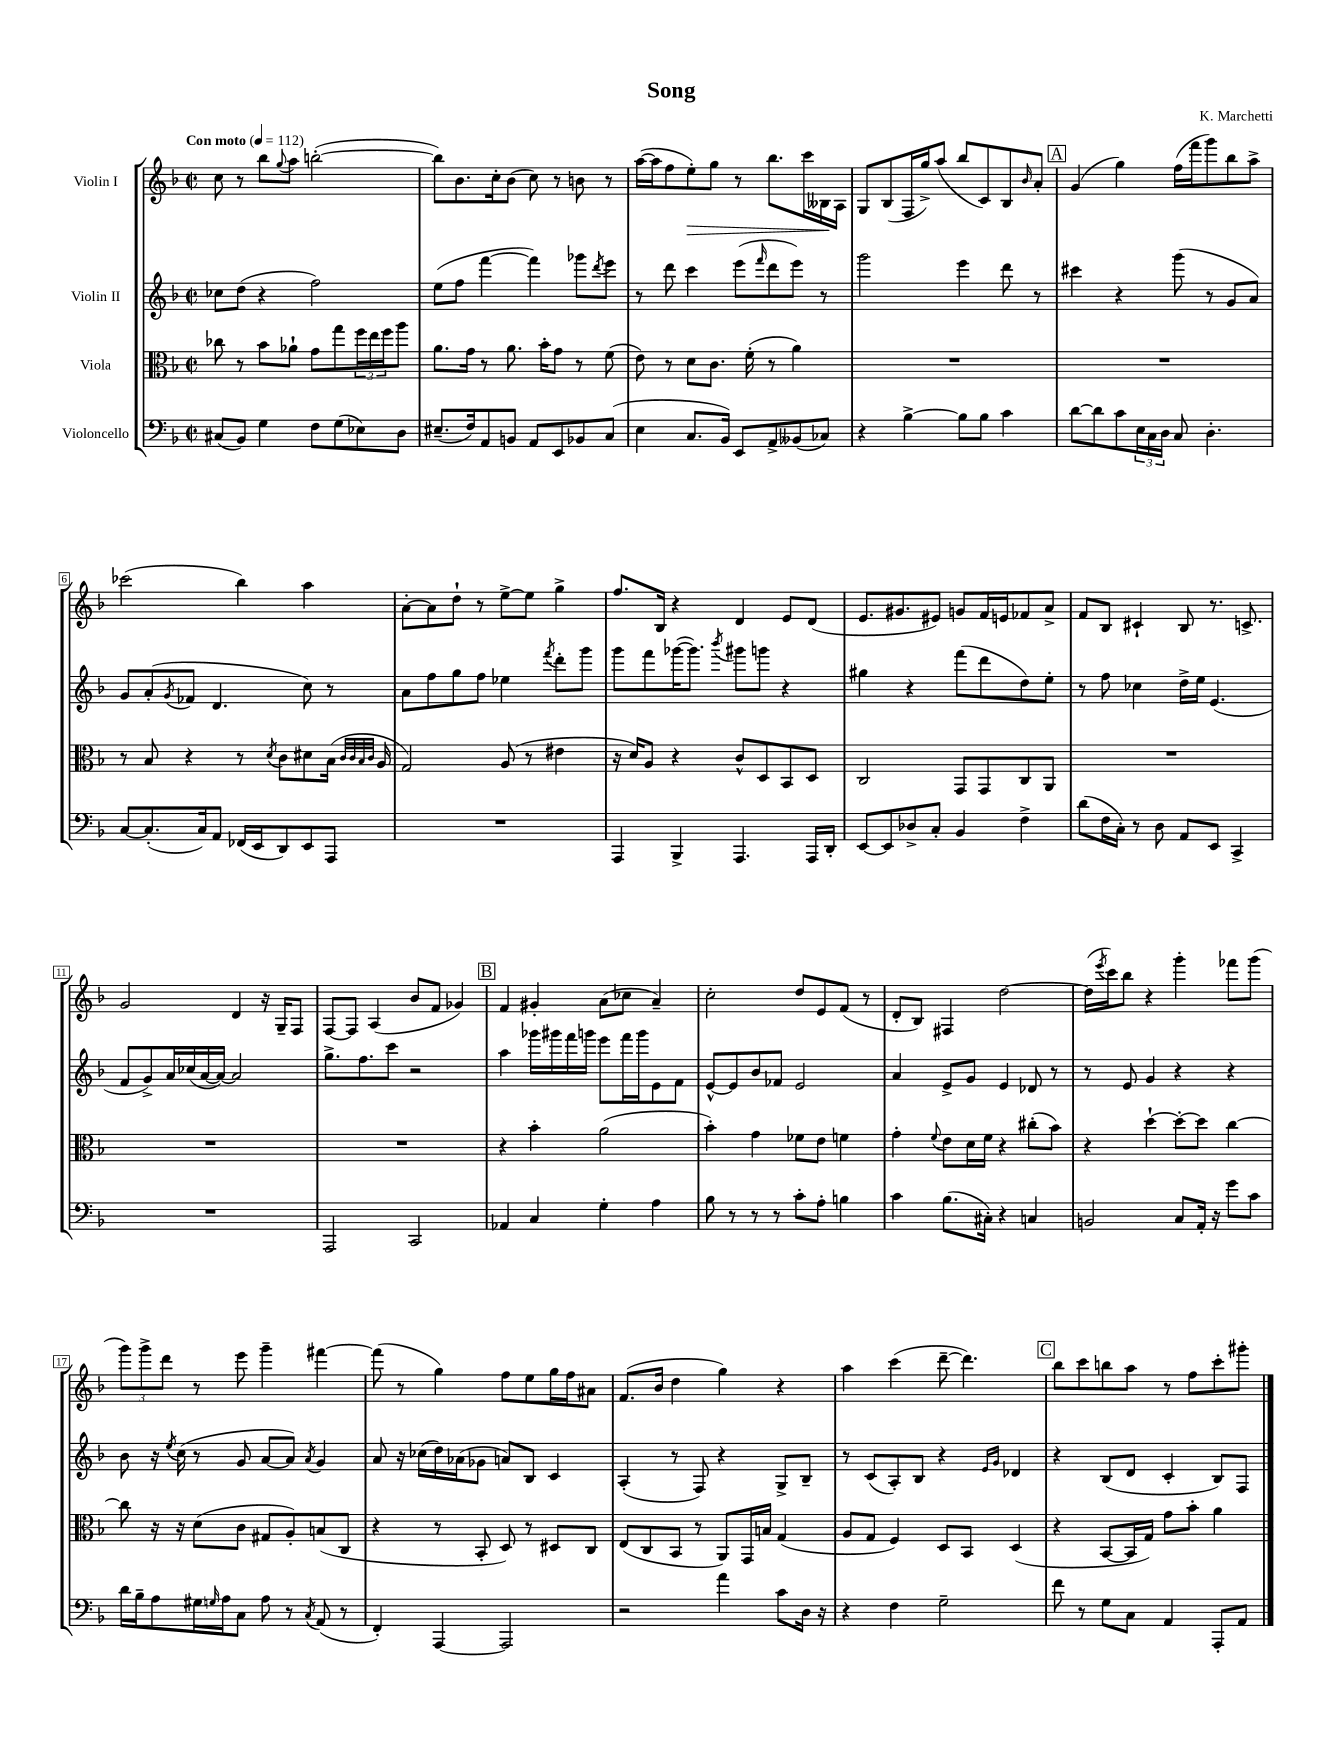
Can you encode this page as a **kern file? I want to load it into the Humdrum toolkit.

**kern	**kern	**kern	**kern	**dynam
*part4	*part3	*part2	*part1	*part1
*staff4	*staff3	*staff2	*staff1	*staff1
*I"Violoncello	*I"Viola	*I"Violin II	*I"Violin I	*
*clefF4	*clefC3	*clefG2	*clefG2	*
*k[b-]	*k[b-]	*k[b-]	*k[b-]	*
*M2/2	*M2/2	*M2/2	*M2/2	*
*met(c|)	*met(c|)	*met(c|)	*met(c|)	*
*MM112	*MM112	*MM112	*MM112	*
=1	=1	=1	=1	=1
!	!	!	!LO:TX:a:B:t=Con moto	!
(8C#X/L	8cc-X\	8cc-X\L	8cc\	.
8BB-/J)	8r	(8dd\J	8r	.
4G\	8b-\L	4r	8bb-\L	.
.	.	.	8qqgg/	.
.	8a-X`\J	.	8aa\J	.
8F\L	8g\L	2ff\)	([2bbn'\	.
(8G\	8gg\	.	.	.
8E-X\)	24ff\L	.	.	.
.	24ee\	.	.	.
.	24ff\J	.	.	.
8D\J	8aa\J	.	.	.
=2	=2	=2	=2	=2
(8.E#X~/L	8.a\L	(8ee\L	8bb\L])	.
.	.	8ff\J	8.b-\	.
16F/k)	16g\Jk	.	.	.
8AA/	8r	[4fff\	.	.
.	.	.	16cc'\k	.
8BBn/J	8.a\	.	(8b-\J	.
8AA/L	.	4fff\])	8cc\)	.
.	16b-'\KL	.	.	.
8EE/	8g\J	.	8r	.
8BB-X/	8r	8ggg-X\L	8bn\	.
.	.	8qddd/	.	.
(8C/J	(8f\	8eee\J	8r	.
=3	=3	=3	=3	=3
4E\	8e\)	8r	([16aa\LL	.
.	.	.	16aa\J]	.
.	8r	8ddd\	8ff\	.
!	!	!	!	!LO:HP:b
8.C/L	8d\L	4ccc\	8ee'\)	>
.	8.c\J	.	8gg\J	.
16BB-/Jk)	.	.	.	.
8EE/L	.	(8eee\L	8r	.
.	(16f'\	.	.	.
.	.	16qqfff/	.	.
8AA^/	8r	8ddd\	8.bb-\L	.
(8BB--X/	4a\)	8eee\J)	.	.
.	.	.	16ccc\L	.
8C-X/J)	.	8r	16B--X\	.
.	.	.	16A\JJ	]
=4	=4	=4	=4	=4
4r	1r	2ggg\	8G/L	.
.	.	.	(8B-/	.
[4B-^\	.	.	16F/L	.
.	.	.	16gg^/J)	.
.	.	.	(8aa/J	.
8B-\L]	.	4eee\	8bb-/L	.
8B-\J	.	.	8c/)	.
4c\	.	8ddd\	8B-/	.
.	.	.	16qqb-/	.
.	.	8r	8a'/J	.
!!LO:REH:place=s1:t=A
=5	=5	=5	=5	=5
[8d\L	1r	4ccc#X\	(4g/	.
8d\]	.	.	.	.
8c\	.	4r	4gg\)	.
24E\L	.	.	.	.
24C\	.	.	.	.
24D\JJ	.	.	.	.
8C/	.	(8ggg\	(16ff\LL	.
.	.	.	16fff\J	.
4.D'\	.	8r	8ggg\)	.
.	.	8g/L	8bb-\	.
.	.	8a/J)	8aa^\J	.
!!LO:LB:g=z
=6	=6	=6	=6	=6
[8C/L	8r	8g/L	(2ccc-X\	.
(8.C'/]	8B-/	(8a'/	.	.
.	.	8qg/	.	.
.	4r	8f-X/J	.	.
16C/k)	.	.	.	.
8AA/J	.	4.d/	.	.
(16FF-X/LL	8r	.	4bb-\)	.
16EE/J	.	.	.	.
.	8qd/	.	.	.
8DD/)	8c\L	.	.	.
8EE/	8d#X\	8cc\)	4aa\	.
8AAA/J	(16B-\Jk	8r	.	.
.	32qqc/LLL	.	.	.
.	32qqc/	.	.	.
.	32qqB-/	.	.	.
.	32qqc/JJJ	.	.	.
.	16A/	.	.	.
=7	=7	=7	=7	=7
1r	2G/)	8a\L	[8a'\L	.
.	.	8ff\	8a\]	.
.	.	8gg\	8dd`\J	.
.	.	8ff\J	8r	.
.	(8A/	4ee-X\	[8ee^\L	.
.	8r	.	8ee\J]	.
.	.	8qfff/	.	.
.	4e#X\	8ddd'\L	4gg^\	.
.	.	8ggg\J	.	.
=8	=8	=8	=8	=8
4AAA/	16r	8ggg\L	8.ff/L	.
.	16d/KL)	.	.	.
.	8A/J	8fff\	.	.
.	.	.	16B-/Jk	.
4BBB-^/	4r	([16ggg-X\K	4r	.
.	.	8.ggg-\J])	.	.
.	.	8qbbb-/	.	.
4.AAA/	8c^^/L	8ggg#X\L	4d/	.
.	8D/	8gggn\J	.	.
.	8BB-/	4r	8e/L	.
16AAA/LL	8D/J	.	(8d/J	.
16DD'/JJ	.	.	.	.
=9	=9	=9	=9	=9
[8EE/L	2C/	4gg#X\	8.e/L	.
8EE/]	.	.	.	.
.	.	.	8.g#X/	.
8D-X^/	.	4r	.	.
8C'/J	.	.	8e#X/J)	.
4BB-/	8GG/L	(8fff\L	8gn/L	.
.	8GG/	8ddd\	16f/L	.
.	.	.	16en/J	.
4F^\	8C/	8dd\)	8f-X/	.
.	8AA/J	8ee'\J	8a^/J	.
=10	=10	=10	=10	=10
(8d\L	1r	8r	8f/L	.
16F\L	.	8ff\	8B-/J	.
16C'\JJ)	.	.	.	.
8r	.	4cc-X\	4c#X`/	.
8D\	.	.	.	.
8AA/L	.	16dd^\LL	8B-/	.
.	.	16ee\JJ	.	.
8EE/J	.	(4.e/	8.r	.
4CC^/	.	.	.	.
.	.	.	8.cn^/	.
!!LO:LB:g=z
=11	=11	=11	=11	=11
1r	1r	8f/L	2g/	.
.	.	8g^/)	.	.
.	.	16a/L	.	.
.	.	(16cc-X/	.	.
.	.	[16a/	.	.
.	.	16a/JJ_)	.	.
.	.	2a/]	4d/	.
.	.	.	16r	.
.	.	.	16G~/KL	.
.	.	.	8F/J	.
=12	=12	=12	=12	=12
2AAA/	1r	8.gg^\L	[8F/L	.
.	.	.	8F/J]	.
.	.	8.ff\	.	.
.	.	.	(4A/	.
.	.	8ccc\J	.	.
2CC/	.	2r	8b-/L	.
.	.	.	8f/J	.
.	.	.	4g-X/)	.
!!LO:REH:place=s1:t=B
=13	=13	=13	=13	=13
4AA-X/	4r	4aa\	4f/	.
4C/	4b-'\	16ggg-X\LL	4g#X'/	.
.	.	16ggg#X\	.	.
.	.	16fff\	.	.
.	.	16gggn\JJ	.	.
4G'\	(2a\	8eee\L	(8a\L	.
.	.	16fff\L	8cc-X\J	.
.	.	16ggg\J	.	.
4A\	.	8e\	4a~/)	.
.	.	8f\J	.	.
=14	=14	=14	=14	=14
8B-\	4b-'\)	[8e^^/L	2cc'\	.
8r	.	8e/]	.	.
8r	4g\	8b-/	.	.
8r	.	8f-X/J	.	.
8c'\L	8f-X\L	2e/	8dd/L	.
8A'\J	8e\J	.	8e/	.
4Bn\	4fn\	.	(8f/J	.
.	.	.	8r	.
=15	=15	=15	=15	=15
4c\	4g'\	4a/	8d'/L	.
.	.	.	8B-/J)	.
.	8qqf/	.	.	.
(8.B-\L	8e\L	8e^/L	4F#X/	.
.	16d\L	8g/J	.	.
16C#X'\Jk)	16f\JJ	.	.	.
4r	4r	4e/	[2dd\	.
4Cn/	(8cc#X'\L	8d-X/	.	.
.	8b-\J)	8r	.	.
=16	=16	=16	=16	=16
2BBn/	4r	8r	(16dd\LL]	.
.	.	.	8qeee/	.
.	.	.	16ccc\J)	.
.	.	8e/	8bb-\J	.
.	[4dd`\	4g/	4r	.
8C/L	8dd'\L_	4r	4ggg'\	.
16AA'/Jk	8dd\J]	.	.	.
16r	.	.	.	.
8g\L	[4cc\	4r	8fff-X\L	.
8c\J	.	.	(8ggg\J	.
!!LO:LB:g=z
=17	=17	=17	=17	=17
16d\LL	8cc\]	8b-\	12ggg\L)	.
16B-~\J	.	.	.	.
.	.	.	12ggg^\	.
8A\	16r	16r	.	.
.	.	.	12ddd\J	.
.	.	8qee/	.	.
.	16r	(16cc\	.	.
16G#X\L	(8d\L	8r	8r	.
16qqGn/	.	.	.	.
16A\J	.	.	.	.
8C\J	8c\J	8g/	8eee\	.
8A\	8G#X/L	[8a/L	4ggg~\	.
8r	8A'/)	8a/J])	.	.
8qC/	.	8qa/	.	.
(8AA/	(8Bn/	4g/	[4fff#X\	.
8r	8C/J	.	.	.
=18	=18	=18	=18	=18
4FF'/)	4r	8a/	(8fff#\]	.
.	.	16r	8r	.
.	.	(16cc-X\LL	.	.
[4AAA/	8r	16dd\)	4gg\)	.
.	.	(16a-X\J	.	.
.	8BB-'/	8g-X\J	.	.
2AAA/]	8D/)	8an/L)	8ff\L	.
.	8r	8B-/J	8ee\	.
.	8D#X/L	4c/	16gg\L	.
.	.	.	16ff\J	.
.	8C/J	.	8a#X\J	.
=19	=19	=19	=19	=19
2r	(8E/L	(4A'/	(8.f/L	.
.	8C/	.	.	.
.	.	.	16b-/Jk	.
.	8BB-/J	8r	4dd\	.
.	8r	8F/)	.	.
4a\	8AA/L)	4r	4gg\)	.
.	16GG/L	.	.	.
.	16Bn/JJ	.	.	.
8c\L	(4G/	8G^/L	4r	.
16D\Jk	.	8B-~/J	.	.
16r	.	.	.	.
=20	=20	=20	=20	=20
4r	8A/L	8r	4aa\	.
.	8G/J	(8c/L	.	.
4F\	4F/)	8A'/)	(4ccc\	.
.	.	8B-/J	.	.
2G~\	8D/L	4r	[8ddd~\	.
.	8BB-/J	.	4.ddd\])	.
.	.	16qqe/LL	.	.
.	.	16qqg/JJ	.	.
.	(4D/	4d-X/	.	.
!!LO:REH:place=s1:t=C
=21	=21	=21	=21	=21
8f\	4r	4r	8bb-\L	.
8r	.	.	8ccc\	.
8G\L	[8BB-/L	(8B-/L	8bbn\	.
8C\J	16BB-/L]	8d/J	8aa\J	.
.	16G/JJ)	.	.	.
4AA/	8g\L	4c'/	8r	.
.	8b-'\J	.	8ff\L	.
8AAA'/L	4a\	8B-/L)	8ccc'\	.
8AA/J	.	8F/J	8ggg#X'\J	.
==	==	==	==	==
*-	*-	*-	*-	*-
